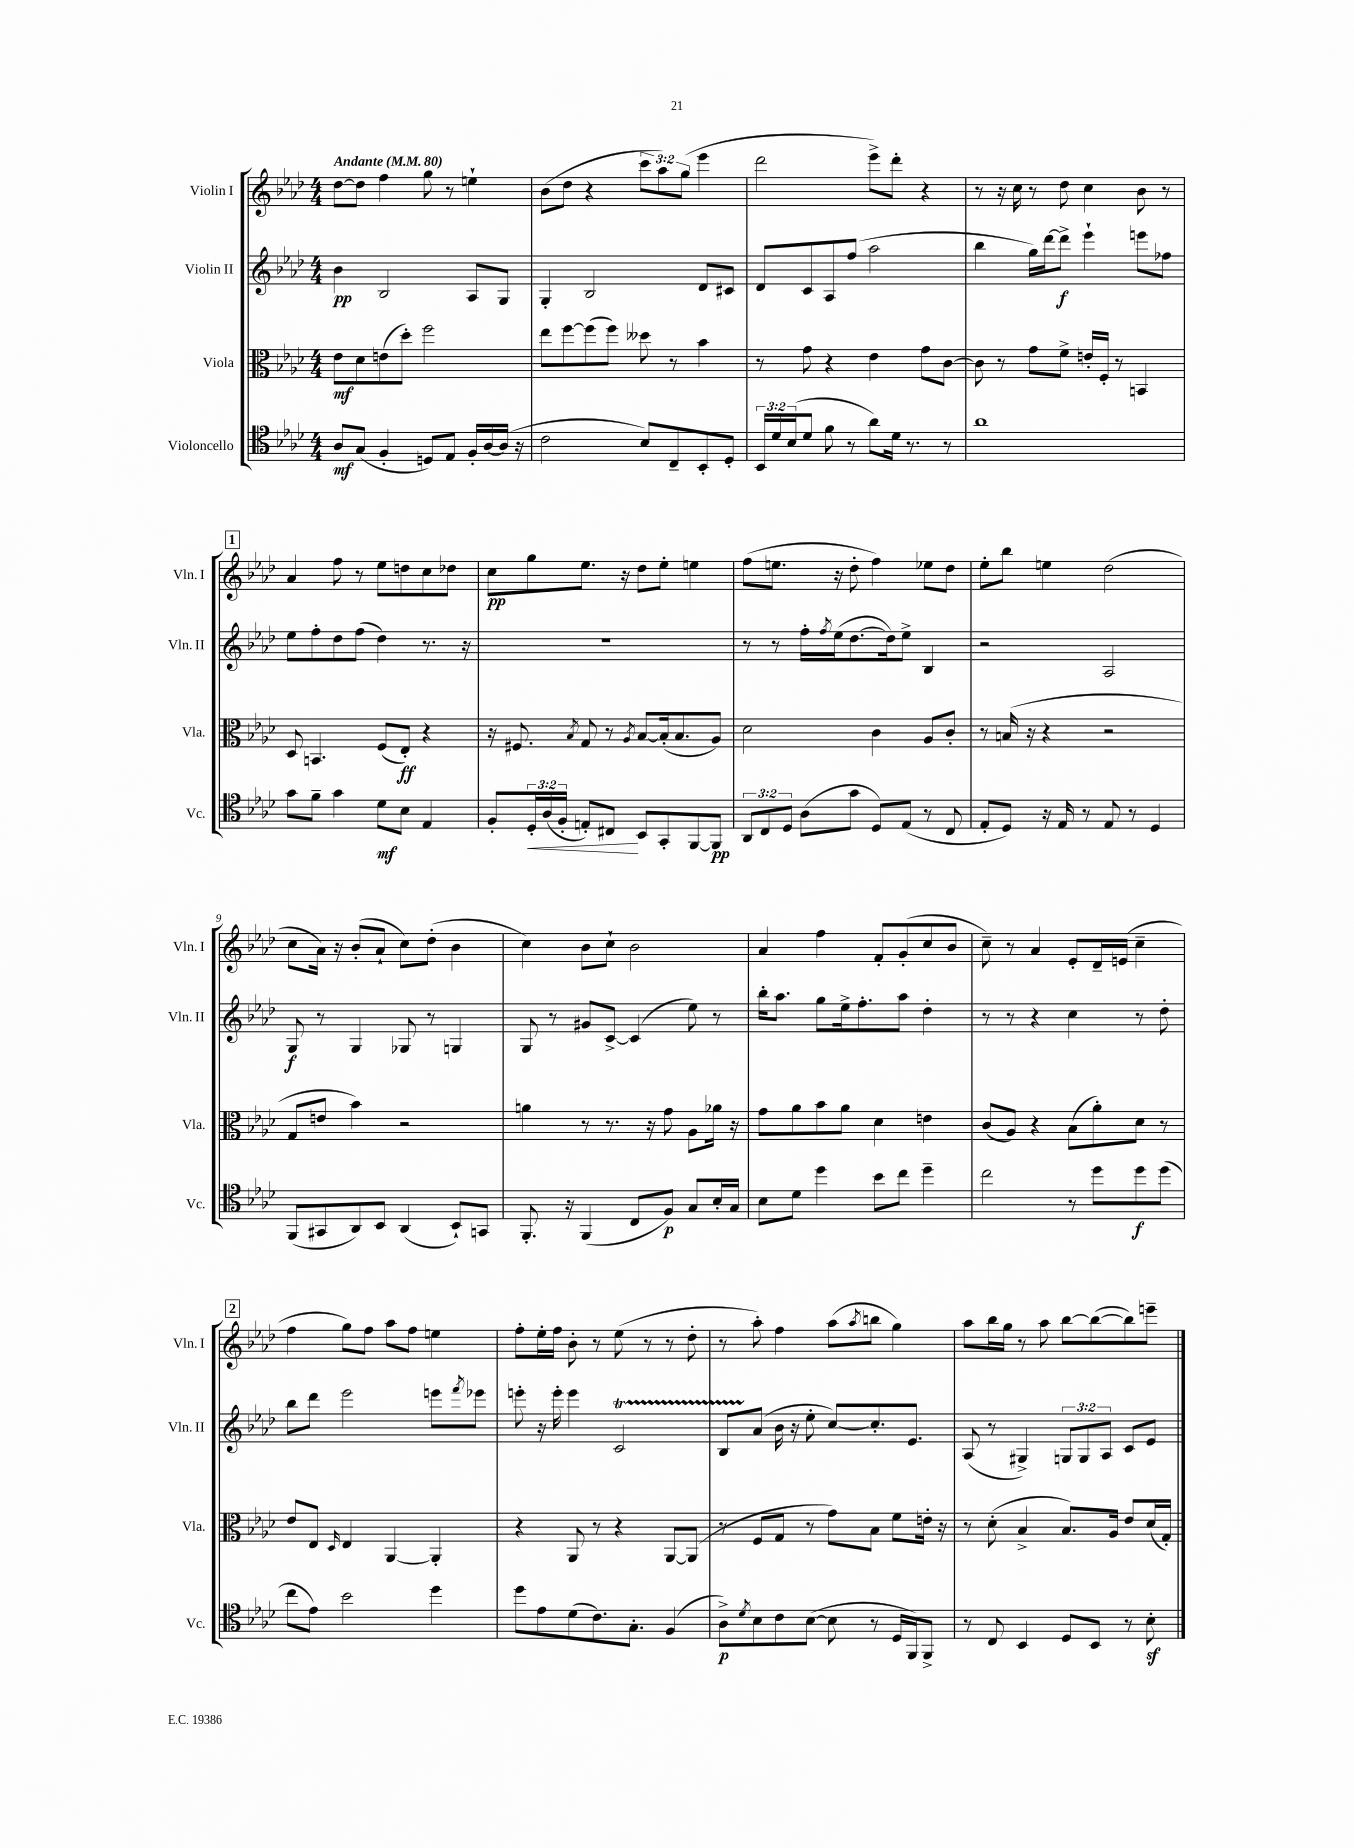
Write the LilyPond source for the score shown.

<<
\new StaffGroup <<
\new Staff = "s0" \with { instrumentName = "Violin I" shortInstrumentName = "Vln. I" } {
    \clef treble \key aes \major \numericTimeSignature \time 4/4 \override Staff.TupletNumber.text = #tuplet-number::calc-fraction-text \tempo "Andante" 4 = 80
    des''8~ des''8 f''4 g''8 r8 e''4-! |
    bes'8( des''8 r4 \tuplet 3/2 { c'''8 aes''8) g''8( } ees'''4 |
    des'''2 ees'''8->) des'''8-. r4 |
    r8 r16 c''16 r8 des''8 c''4 bes'8 r8 |
    \mark \markup { \box "1" } aes'4 f''8 r8 ees''8 d''8 c''8 des''8 |
    c''8\pp g''8 ees''8. r16 des''8 ees''8-. e''4 |
    f''8( e''8. r16 des''8-. f''4) ees''8 des''8 |
    ees''8-. bes''8 e''4 des''2( |
    c''8 aes'16) r16 bes'8-.( aes'8-! c''8) des''8-.( bes'4 |
    c''4) bes'8 c''8-! bes'2 |
    aes'4 f''4 f'8-. g'8-.( c''8 bes'8 |
    c''8--) r8 aes'4 ees'8-. des'16-- e'16( c''4-- |
    \mark \markup { \box "2" } f''4 g''8) f''8 aes''8 f''8 e''4 |
    f''8-. ees''16-. f''16 bes'8-. r8 ees''8( r8 r8 des''8-. |
    r8 aes''8-.) f''4 aes''8( \acciaccatura { aes''8 } b''8 g''4) |
    aes''8 bes''16 g''16 r8 aes''8 bes''8~ bes''8~( bes''8) e'''8-- \bar "|." |
}
\new Staff = "s1" \with { instrumentName = "Violin II" shortInstrumentName = "Vln. II" } {
    \clef treble \key aes \major \numericTimeSignature \time 4/4 \override Staff.TupletNumber.text = #tuplet-number::calc-fraction-text
    bes'4\pp bes2 aes8 g8 |
    g4-. bes2 des'8 cis'8 |
    des'8 c'8 aes8 f''8( aes''2 |
    bes''4 g''16) des'''16~ des'''8->\f ees'''4-! e'''8 fes''8 |
    \mark \markup { \box "1" } ees''8 f''8-. des''8 f''8( des''4) r8. r16 |
    R1 |
    r8 r8 f''16-. \acciaccatura { f''8 } ees''16( des''8.~ des''16) ees''8-> bes4 |
    r2 aes2 |
    g8\f r8 g4 ges8 r8 g4 |
    g8 r8 gis'8 c'8~-> c'4( ees''8) r8 |
    bes''16-. aes''8. g''8 ees''16-> f''8.-. aes''8 des''4-. |
    r8 r8 r4 c''4 r8 des''8-. |
    \mark \markup { \box "2" } bes''8 des'''8 ees'''2 e'''8 \acciaccatura { f'''8 } ees'''8 |
    e'''8-. r16 e'''16-. e'''4 c'2\startTrillSpan |
    bes8 aes'8\stopTrillSpan( bes'16 r16 ees''8-. c''8~) c''8.-. ees'8. |
    aes8( r8 gis4->) \tuplet 3/2 { g8 g8 aes8 } c'8 ees'8 \bar "|." |
}
\new Staff = "s2" \with { instrumentName = "Viola" shortInstrumentName = "Vla." } {
    \clef alto \key aes \major \numericTimeSignature \time 4/4
    ees'8\mf des'8 e'8( des''8-.) f''2 |
    ees''8 f''8~ f''8( f''8) deses''8 r8 bes'4 |
    r8 g'8 r4 ees'4 g'8 c'8~ |
    c'8 r8 g'8 f'8-> e'16-. f16-. r8 b,4 |
    \mark \markup { \box "1" } des8 b,4. f8( ees8-.\ff) r4 |
    r16 fis8. \acciaccatura { bes8 } g8 r8 \acciaccatura { aes8 } bes8~ bes16-.( bes8. aes8) |
    des'2 c'4 aes8 c'8-. |
    r8 b16( r16 r4 r2 |
    g8 e'8 bes'4) r2 |
    a'4 r8 r8. r16 g'8 aes8 aes'16 r16 |
    g'8 aes'8 bes'8 aes'8 des'4 e'4 |
    c'8( aes8) r4 bes8( aes'8-.) des'8 r8 |
    \mark \markup { \box "2" } ees'8 ees8 \grace { des16 } ees4 aes,4~ aes,4-. |
    r4 aes,8 r8 r4 aes,8~ aes,8( |
    r8 f8 g8 r8 g'8) bes8 f'8 e'16-. r16 |
    r8 des'8-.( bes4-> bes8.) aes16 ees'8 des'16( g16-.) \bar "|." |
}
\new Staff = "s3" \with { instrumentName = "Violoncello" shortInstrumentName = "Vc." } {
    \clef tenor \key aes \major \numericTimeSignature \time 4/4 \override Staff.TupletNumber.text = #tuplet-number::calc-fraction-text
    aes8\mf g8( f4-. d8) ees8 f16-. aes16~ aes16( r16 |
    c'2 bes8) c8-- bes,8-. des8-. |
    \tuplet 3/2 { bes,16 des'16 bes16( } des'8 f'8 r8 aes'8) des'16 r8. r8 |
    aes'1 |
    \mark \markup { \box "1" } g'8 f'8-- g'4 des'8\mf bes8 ees4 |
    f8-. \tuplet 3/2 { des16-.\< aes16( f16-. } e8-.) cis8\! bes,8 g,8-. f,8~ f,8\pp |
    \tuplet 3/2 { aes,8 c8 des8 } aes8( g'8 des8) ees8( r8 c8 |
    ees8-. des8) r16 ees16 r8 ees8 r8 des4 |
    f,8( gis,8 aes,8) bes,8 aes,4( bes,8-!) g,8 |
    f,8.-. r16 f,4( c8 f8\p) g8 bes16-. g16 |
    bes8 des'8 des''4 bes'8 c''8 des''4-- |
    c''2 r8 des''8 des''8\f des''8( |
    \mark \markup { \box "2" } c''8 ees'8) bes'2 des''4 |
    des''8 ees'8 des'8( c'8.) g8.-. f4( |
    aes8->\p) \acciaccatura { des'8 } bes8 c'8 bes8~( bes8 r8 des16 f,16) f,8-> |
    r8 c8 bes,4 des8 bes,8 r8 bes8-.\sf \bar "|." |
}
>>
>>
